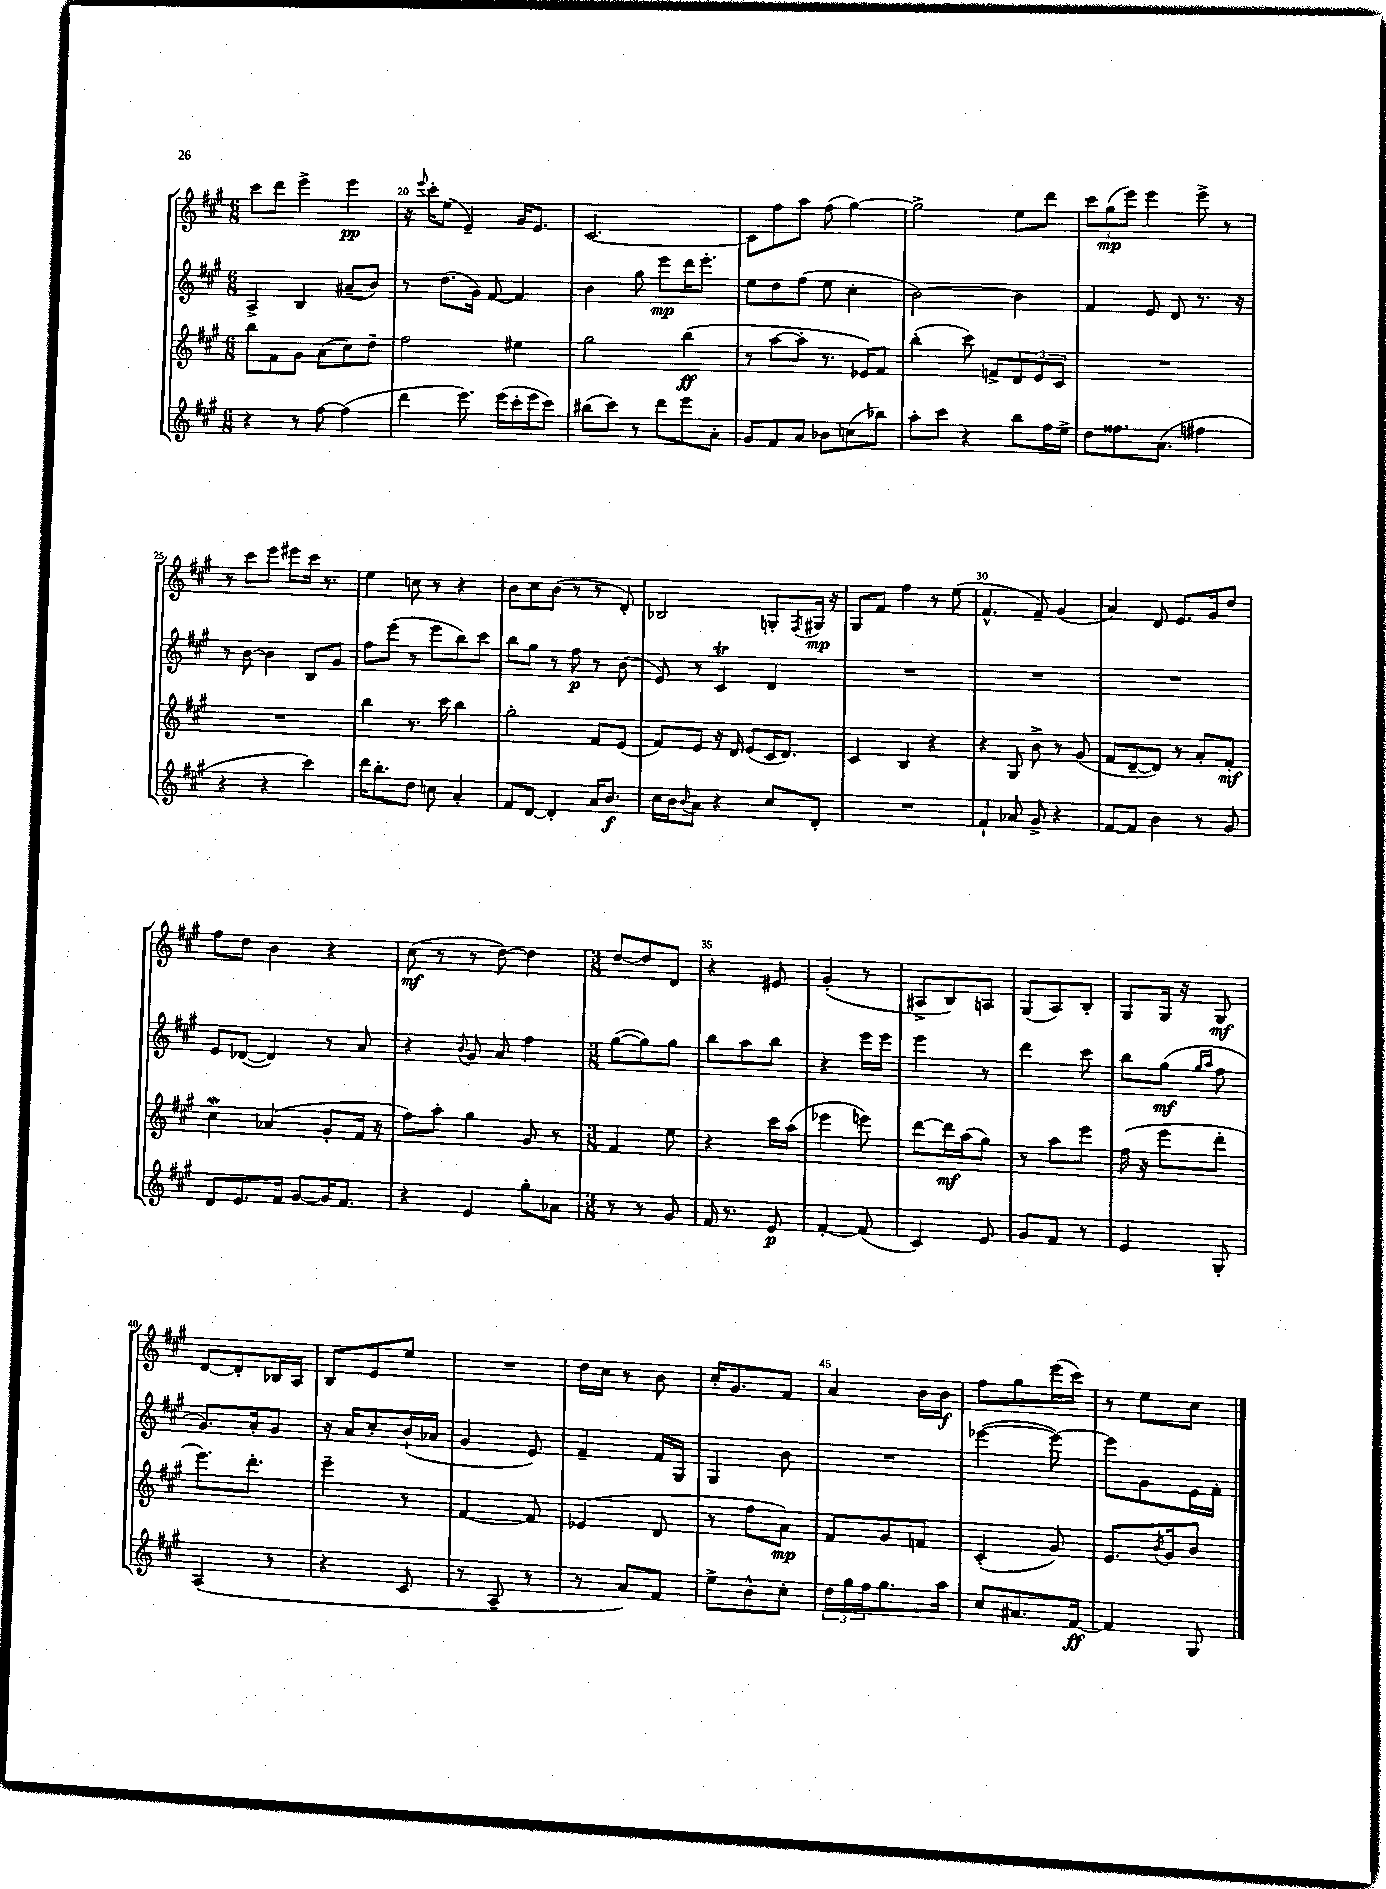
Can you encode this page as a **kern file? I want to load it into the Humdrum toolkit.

**kern	**kern	**kern	**kern
*staff4	*staff3	*staff2	*staff1
*clefG2	*clefG2	*clefG2	*clefG2
*k[f#c#g#]	*k[f#c#g#]	*k[f#c#g#]	*k[f#c#g#]
*M6/8	*M6/8	*M6/8	*M6/8
4r	8bb	4A^	8ccc#
.	8f#	.	8ddd
8r	8g#	4B	4eee^
[8ff#	(8a	.	.
(4ff#]	8cc#)	(8a#~	4eee
.	8dd~	8b)	.
=	=	=	=
4ddd	2ff#	8r	16r
.	.	.	8qqeee
.	.	.	16ccc#'
.	.	(8.dd	(8ee
8.eee)	.	.	4e~)
.	.	16g#)	.
.	.	[8f#	.
(16eee	.	.	.
16ccc#'	4ee#	4f#]	16g#
16eee	.	.	8.e
8ccc#)	.	.	.
=	=	=	=
(8bb#	2gg#	4b	[2.c#
8ccc#)	.	.	.
8r	.	8gg#	.
8ddd	.	8eee	.
8eee	(4bb	16ddd	.
.	.	8.eee'	.
8a'	.	.	.
=	=	=	=
8g#	8r	8ee	8c#]
8f#	[8aa	8dd	8ff#
8a	8aa']	(8ff#	8aa
8b-	8.r	8ee	(8ff#
(8cc	.	4cc#'	[4gg#)
.	16e-)	.	.
8bb-)	8f#	.	.
=	=	=	=
8aa'	(4bb'	[2b)	2gg#^]
8ccc#	.	.	.
4r	8ccc#)	.	.
.	8f^	.	.
8bb	12d	4b]	8ee
.	12e	.	.
16ff#	.	.	8ddd
.	12c#	.	.
16ee^	.	.	.
=	=	=	=
8dd	2.r	4f#	12ccc#
.	.	.	(12gg#
8.ff##	.	.	.
.	.	.	12eee)
.	.	8e	4eee
(8.a	.	.	.
.	.	8d	.
4ff#	.	8.r	8eee^
.	.	.	8r
.	.	16r	.
=	=	=	=
4r	2.r	8r	8r
.	.	[8b	8ccc#
4r	.	4b]	8eee
.	.	.	8eee#
4ccc#)	.	8B	16ccc#
.	.	.	8.r
.	.	8g#	.
=	=	=	=
16ddd	4bb	8ff#	4ee
8.bb'	.	.	.
.	.	(8eee	.
8dd	8.r	8r	8cc
8cc	.	8eee	8r
.	16ccc#	.	.
4a'	4bb	8bb)	4r
.	.	8ccc#	.
=	=	=	=
8f#	2gg#'	8bb	8b
[8d	.	8gg#	8cc#
4d']	.	8r	(8b
.	.	8ff#	8r
16a	8f#	8r	8r
8.b	.	.	.
.	(8e	(8b	8d')
=	=	=	=
16cc#	8f#)	8e)	2B-
16b	.	.	.
8qqb	.	.	.
8a	8e	8r	.
4r	16r	4c#	.
.	16d	.	.
.	(8e	.	.
8cc#	16c#	4d	8G'
.	8.d)	.	.
.	.	.	8qF#
8d'	.	.	16G#
.	.	.	16r
=	=	=	=
2.r	4c#	2.r	8G#
.	.	.	8f#
.	4B	.	4ff#
.	4r	.	8r
.	.	.	(8ee
=	=	=	=
4f#`	4r	2.r	4.f#^^
8a-	8G#	.	.
8g#^	8b^	.	8f#~)
4r	8r	.	(4g#
.	(8g#	.	.
=	=	=	=
[8f#	8f#	2.r	4a)
8f#]	[8d~	.	.
4b	8d])	.	8d
.	8r	.	8.e
8r	8a'	.	.
.	.	.	16g#
8g#	8f#'	.	8dd
=	=	=	=
8d	4cc#	8e	8ff#
8.e	.	([8d-	8dd
.	(4a-	4d-])	4b
16f#	.	.	.
[8g#	.	.	.
16g#]	8g#'	8r	4r
8.f#	.	.	.
.	16f#	8a	.
.	16r	.	.
=	=	=	=
4r	8ff#)	4r	(8cc#
.	8aa'	.	8r
.	.	8qqb	.
4e	4gg#	8g#	8r
.	.	8a	[8dd)
8gg#'	8g#	4ff#	4dd]
8a-	8r	.	.
=	=	=	=
*M3/8	*M3/8	*M3/8	*M3/8
8r	4f#	([8gg#	[8dd
8r	.	8gg#])	8dd]
8g#	8ee	8gg#	8d
=	=	=	=
16f#	4r	8bb	4r
8.r	.	.	.
.	.	8aa	.
8e	16ccc#	8bb	8e#
.	(16aa	.	.
=	=	=	=
[4f#'	4eee-	4r	(4g#'
(8f#]	8eee)	16eee	8r
.	.	16eee	.
=	=	=	=
4c#)	[8ddd	4eee	8A#^
.	16ddd]	.	8B)
.	(16aa	.	.
8e	8gg#)	8r	8A
=	=	=	=
8g#	8r	4ddd	(8G#
8f#	8aa	.	8A)
8r	8eee	8ccc#	8B'
=	=	=	=
4e	(16ff#	8bb	8G#
.	16r	.	.
.	8eee	(8gg#	16G#
.	.	.	16r
.	.	16qqgg#	.
.	.	16qqaa	.
8G#'	8ddd'	8ff#	8G#
=	=	=	=
(4A	8.eee)	8.g#)	[8d
.	.	.	8d']
.	8.ddd'	16a'	.
8r	.	8g#	16B-
.	.	.	16A
=	=	=	=
4r	4eee~	16r	8B
.	.	16a	.
.	.	8cc#'	8e
8c#	8r	(16b`	8ee
.	.	16a-	.
=	=	=	=
8r	[4f#	4g#	4.r
8A~	.	.	.
8r	8f#]	8e)	.
=	=	=	=
8r	(4e-	4f#~	16dd
.	.	.	16cc#
8a)	.	.	8r
8f#	8d	16f#	8b
.	.	16G#	.
=	=	=	=
8ee^	8r	4G#	16cc#'
.	.	.	8.g#
8b^^	8ff#	.	.
8cc#'	8a)	8b	8f#
=	=	=	=
24dd	8f#	4.r	4a
24gg#	.	.	.
24ff#	.	.	.
8.gg#	8g#	.	.
.	8f	.	16b
16aa	.	.	16b
=	=	=	=
8cc#	(4c#'	([4eee-	8ff#
8.a#	.	.	8gg#
.	8g#)	8eee-_)	(16eee
[16f#	.	.	16ccc#)
=	=	=	=
4f#]	8.e	8eee-]	8r
.	.	8g#	8ee
.	8qb	.	.
.	16g#	.	.
8G#	8b	16e	8cc#
.	.	16f#'	.
==	==	==	==
*-	*-	*-	*-
